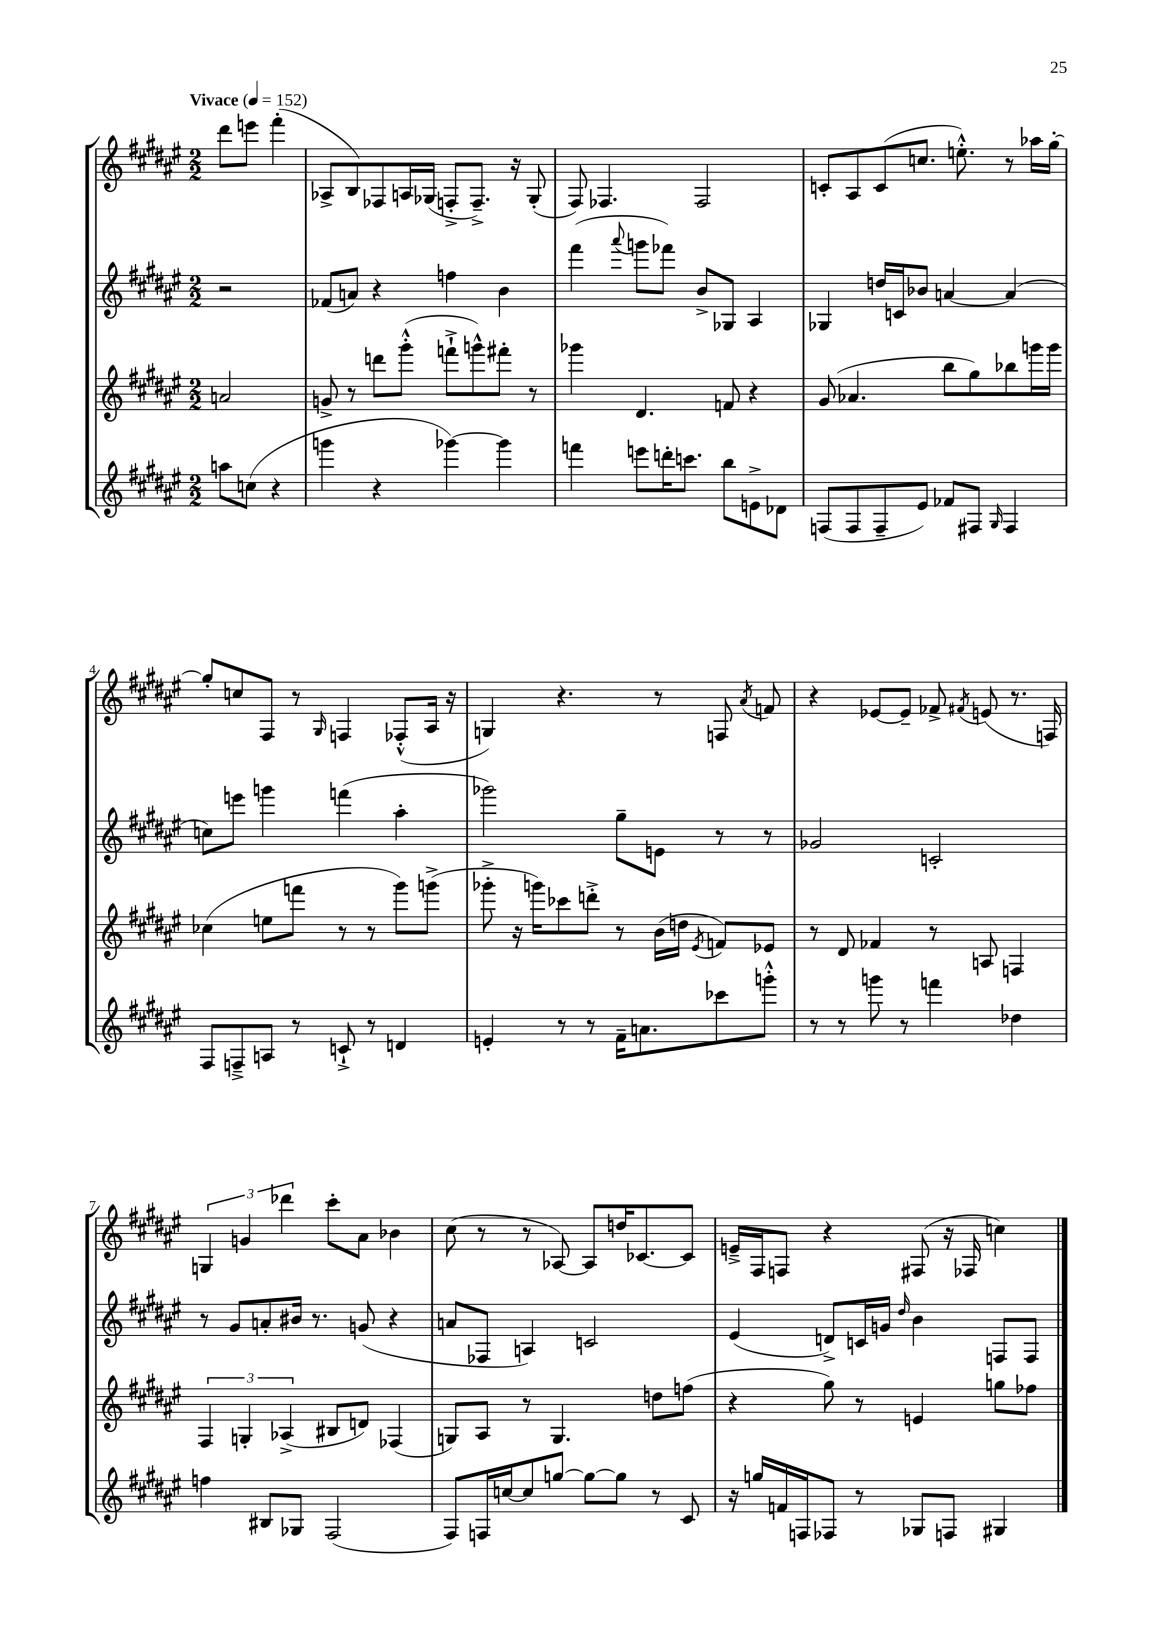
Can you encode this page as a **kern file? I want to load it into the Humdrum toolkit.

**kern	**kern	**kern	**kern
*staff4	*staff3	*staff2	*staff1
*clefG2	*clefG2	*clefG2	*clefG2
*k[f#c#g#d#a#e#]	*k[f#c#g#d#a#e#]	*k[f#c#g#d#a#e#]	*k[f#c#g#d#a#e#]
*M2/2	*M2/2	*M2/2	*M2/2
*MM152	*MM152	*MM152	*MM152
8aa	2a	2r	8ddd#
(8cc	.	.	8eee
4r	.	.	(4fff#'
=	=	=	=
4ggg	8g^	(8f-	8A-^
.	8r	8a)	8B)
4r	8ddd	4r	8F-
.	(8ggg#'^^	.	16A
.	.	.	(16G-
[4ggg-)	8fff`^	4ff	8F'^
.	8ggg^^)	.	8.F~^)
4ggg-]	8fff#'	4b	.
.	.	.	16r
.	8r	.	(8G-'
=	=	=	=
4fff	4ggg-	(4fff#	8F#)
.	.	.	4.F-
.	.	8qqaaa#	.
8eee	4.d#	8ggg	.
16ddd'	.	8fff-)	.
8.ccc	.	.	.
.	.	8b^	2F-
8bb	8f	8G-	.
8e^	4r	4A#	.
8d-	.	.	.
=	=	=	=
(8F	(8g#	4G-	8c'
8F	4.a-	.	8A#
8F~	.	16dd	(8c
.	.	16c	.
8e#)	.	8b-	8.cc
8f-	8bb	[4a	.
.	.	.	8.ee'^^)
8F#	8gg#)	.	.
16qqG#	.	.	.
4F#	8bb-	(4a]	8r
.	16ggg	.	16aa-
.	16ggg	.	[16gg#'
=	=	=	=
8F#	(4cc-	8cc)	8gg#']
8F~^	.	8eee	8cc
8A	8ee	4ggg	8F#
8r	8fff	.	8r
.	.	.	16qqG#
8c`^	8r	(4fff	4F
8r	8r	.	.
4d	8ggg#)	4aa#'	(8F-'^^
.	(8ggg^	.	16A#
.	.	.	16r
=	=	=	=
4e'	8ggg-'^	2ggg-)	4G)
.	16r	.	.
.	16ggg)	.	.
8r	8ccc-	.	4.r
8r	8ddd'^	.	.
16f#~	8r	8gg#~	.
8.a	.	.	.
.	(16b	8e	8r
.	16dd	.	.
.	8qe#	.	.
8ccc-	8f)	8r	8F
.	.	.	8qa#
8ggg'^^	8e-	8r	8f
=	=	=	=
8r	8r	2g-	4r
8r	8d#	.	.
8ggg	4f-	.	[8e-
8r	.	.	8e-~]
4fff	8r	2c'	8f-^
.	.	.	8qf#
.	8A	.	(8e
4dd-	4F	.	8.r
.	.	.	16F)
=	=	=	=
4ff	6F#	8r	6G
.	.	8g#	.
.	6G'	.	6g
8B#	.	8a'	.
.	(6A-^	.	6ddd-
8G-	.	16b#	.
.	.	8.r	.
(2F#	8B#	.	8ccc#'
.	8d)	(8g	8a#
.	(4F-	4r	4b-
=	=	=	=
8F#)	8G)	8a	(8cc#
16F	8A#	8F-	8r
[16cc	.	.	.
8cc]	8r	4A)	8r
[8gg	4.G	.	[8A-)
8gg_	.	2c	8A-]
8gg]	.	.	16dd
.	.	.	[8.c-
8r	8dd	.	.
8c#	(8ff	.	8c-]
=	=	=	=
16r	4r	(4e#	16e~^
16gg	.	.	16F#
16f	.	.	8F
16F	.	.	.
8F-	8gg#)	8d^)	4r
8r	8r	16c	.
.	.	16g	.
.	.	16qqdd#	.
8G-	4e	4b	(8F#
8F	.	.	16r
.	.	.	16F-
4G#	8gg	8F	4cc)
.	8ff-	8F	.
==	==	==	==
*-	*-	*-	*-
